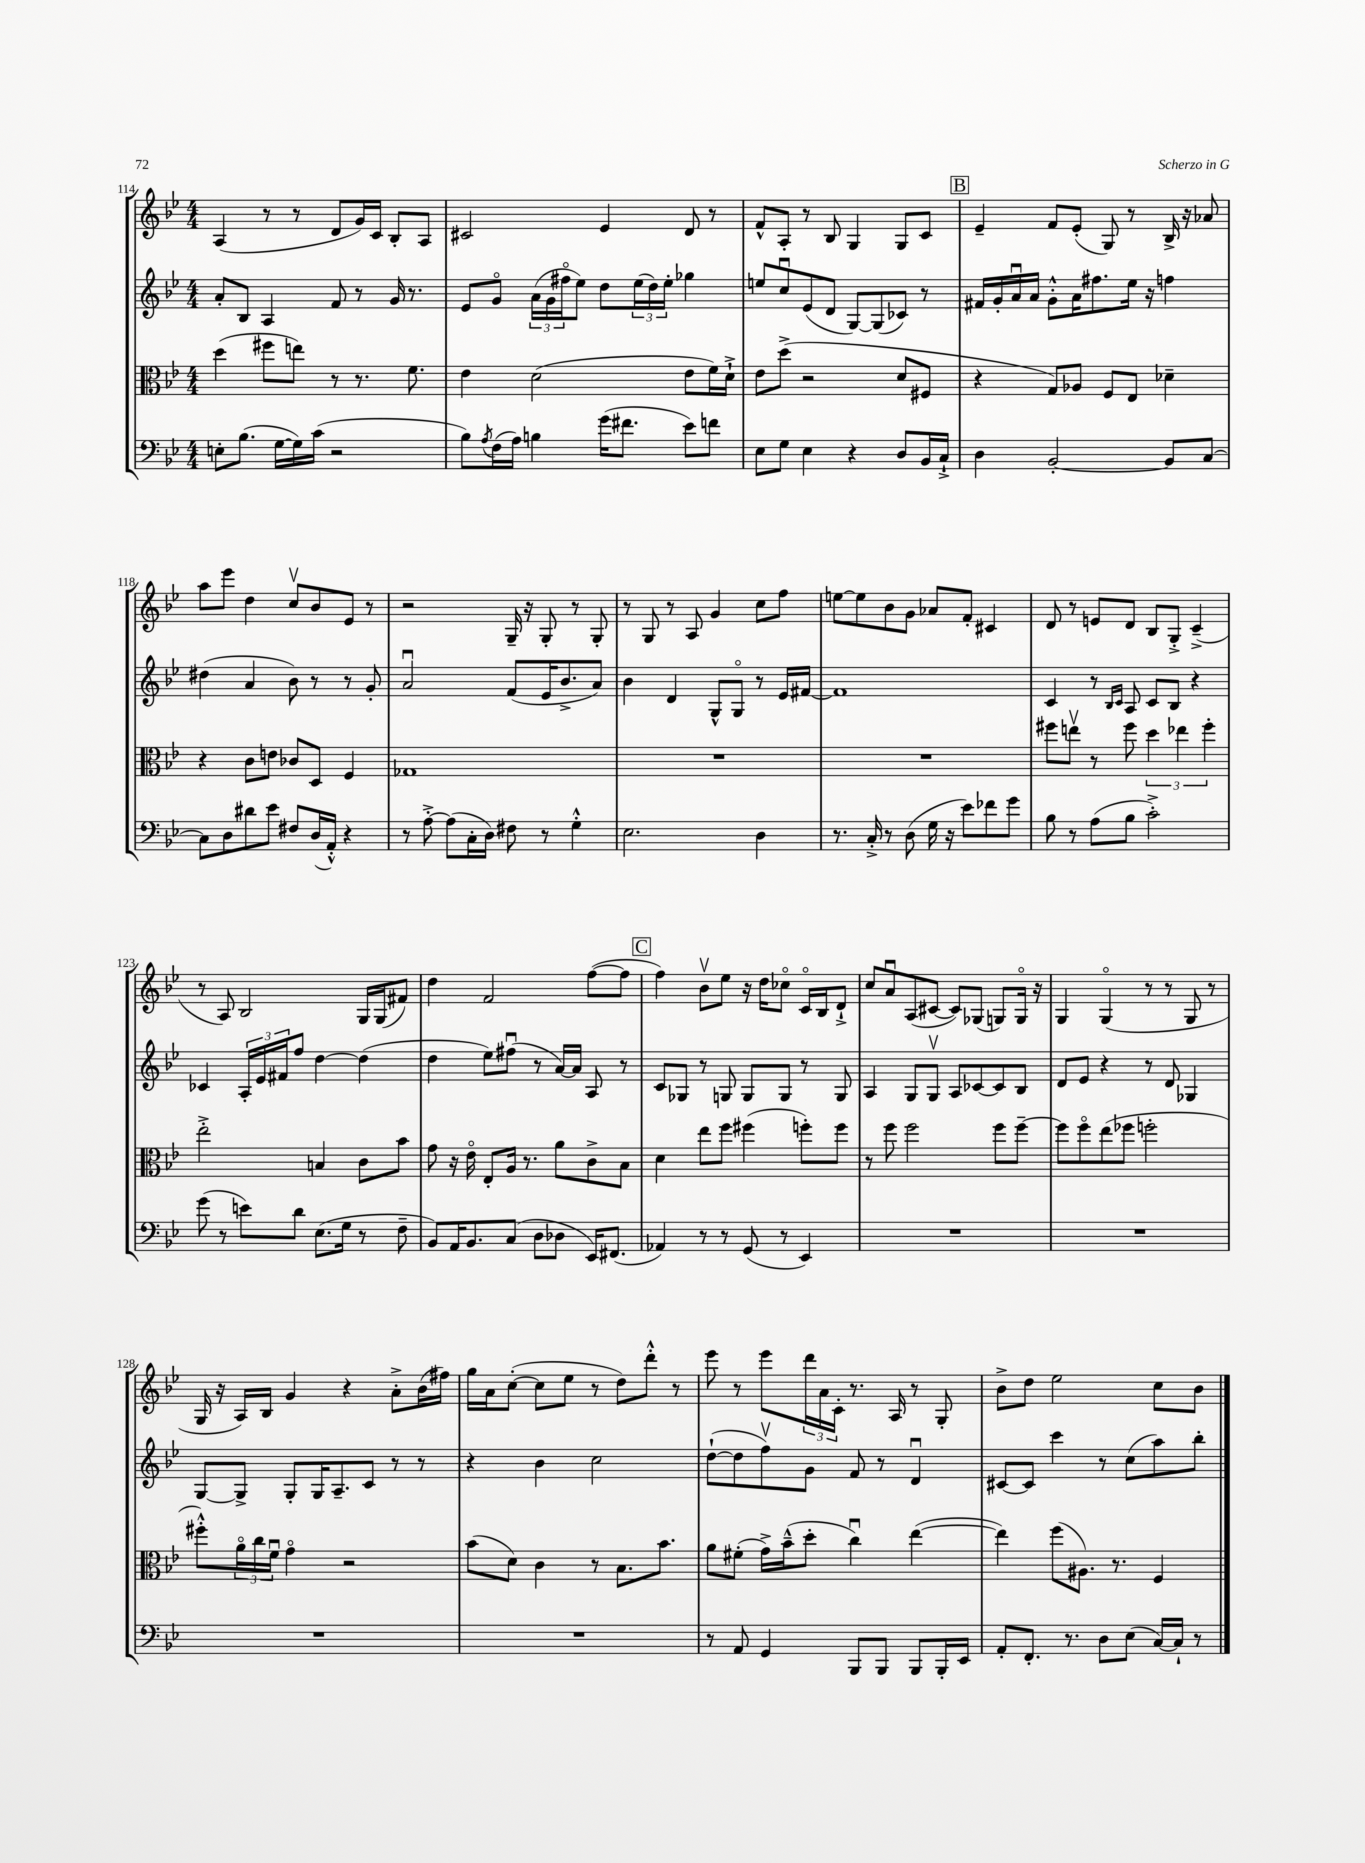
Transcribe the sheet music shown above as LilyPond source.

<<
\new StaffGroup <<
\new Staff = "s0" {
    \clef treble \key bes \major \numericTimeSignature \time 4/4
    a4( r8 r8 d'8 g'16) c'16 bes8-. a8 |
    cis'2 ees'4 d'8 r8 |
    f'8-^ a8-. r8 bes8 g4 g8 c'8 |
    \mark \markup { \box "B" } ees'4-- f'8 ees'8-.( g8) r8 bes16-> r16 aes'8 |
    a''8 ees'''8 d''4 c''8\upbow bes'8 ees'8 r8 |
    r2 g16-- r16 g8-. r8 g8-. |
    r8 g8 r8 a8 g'4 c''8 f''8 |
    e''8~ e''8 bes'8 g'8 aes'8 f'8-. cis'4 |
    d'8 r8 e'8 d'8 bes8 g8-.-> c'4--->( |
    r8 a8) bes2 g16 g16( fis'8) |
    d''4 f'2 f''8~( f''8 |
    \mark \markup { \box "C" } f''4) bes'8\upbow ees''8 r16 d''16 ces''8\flageolet c'16\flageolet bes16 d'8-!-> |
    c''8 a'8\downbow a8( cis'8~ cis'8) ges8( g8) g16\flageolet r16 |
    g4 g4\flageolet( r8 r8 g8 r8 |
    g16 r16 a16) bes16 g'4 r4 a'8-.-> bes'16( fis''16) |
    g''16 a'16 c''8~-.( c''8 ees''8 r8 d''8) d'''8-.-^ r8 |
    ees'''8 r8 ees'''8 \tuplet 3/2 { d'''16 a'16 c'16-. } r8. a16 r8 g8-. |
    bes'8-> d''8 ees''2 c''8 bes'8 \bar "|." |
}
\new Staff = "s1" {
    \clef treble \key bes \major \numericTimeSignature \time 4/4
    a'8-. bes8 a4 f'8 r8 g'16 r8. |
    ees'8 g'8\flageolet \tuplet 3/2 { a'16( g'16 fis''16\flageolet } ees''8) d''8 \tuplet 3/2 { ees''16( d''16) ees''16-. } ges''4 |
    e''8 c''8\downbow ees'8( d'8 g8~) g8( ces'8) r8 |
    \mark \markup { \box "B" } fis'16 g'16-. a'16\downbow a'16 g'8-.-^ a'16 fis''8. ees''16 r16 f''4 |
    dis''4( a'4 bes'8) r8 r8 g'8-. |
    a'2\downbow f'8( ees'16 bes'8.-> a'8) |
    bes'4 d'4 g8-^ g8\flageolet r8 ees'16 fis'16~ |
    fis'1 |
    c'4 r8 \grace { bes16 c'16 } a8 c'8 bes8 r4 |
    ces'4 \tuplet 3/2 { a16-. ees'16 fis'16 } f''8 d''4~ d''4( |
    d''4 ees''8) fis''8\downbow( r8 a'16~) a'16 a8 r8 |
    \mark \markup { \box "C" } c'8 ges8 r8 g8 g8 g8 r8 g8 |
    a4 g8 g8\upbow a8 ces'8~ ces'8 bes8 |
    d'8 ees'8 r4 r8 d'8 ges4 |
    g8~ g8-> g8-. g16 a8.-- c'8 r8 r8 |
    r4 bes'4 c''2 |
    d''8~-!( d''8 f''8\upbow) g'8 f'8 r8 d'4\downbow |
    cis'8~ cis'8 c'''4 r8 c''8( a''8) bes''8-. \bar "|." |
}
\new Staff = "s2" {
    \clef alto \key bes \major \numericTimeSignature \time 4/4
    d''4( fis''8 e''8) r8 r8. f'8. |
    ees'4 d'2( ees'8 f'16) d'16-!-> |
    ees'8 d''8->( r2 d'8 fis8 |
    \mark \markup { \box "B" } r4 g8) aes8 f8 ees8 des'4-- |
    r4 c'8 e'8 ces'8 d8 f4 |
    ges1 |
    R1 |
    R1 |
    fis''8 e''8\upbow r8 fis''8 \tuplet 3/2 { d''4 ees''4 fis''4-. } |
    ees''2-.-> b4 c'8 bes'8 |
    g'8 r16 ees'16\flageolet ees8-. a16 r8. a'8 c'8-> bes8 |
    \mark \markup { \box "C" } d'4 ees''8 f''8 fis''4( f''8-.) f''8 |
    r8 f''8 f''2 f''8 f''8~-- |
    f''8 f''8\flageolet ees''8( fes''8 f''2-. |
    fis''8-.-^) \tuplet 3/2 { a'16\flageolet c''16 f'16\downbow } g'4\flageolet r2 |
    bes'8( d'8) c'4 r8 bes8. bes'8. |
    a'8 fis'8-.( g'16->) bes'16---^( d''8-. c''4\downbow) ees''4~( |
    ees''4) f''8( ais8.) r8. f4 \bar "|." |
}
\new Staff = "s3" {
    \clef bass \key bes \major \numericTimeSignature \time 4/4
    e8-. bes8.( g16~ g16) c'16( r2 |
    bes8) \acciaccatura { a8 } f16( a16) b4 g'16( fis'8. ees'8) f'8 |
    ees8 g8 ees4 r4 d8 bes,16 c16-!-> |
    \mark \markup { \box "B" } d4 bes,2~-. bes,8 c8~ |
    c8 d8 dis'8 ees'8 fis8 d16( a,16-.-^) r4 |
    r8 a8~-.-> a8( c16-. d16) fis8 r8 g4-.-^ |
    ees2. d4 |
    r8. c16-.-> r8 d8( g16 r16 ees'8) fes'8 g'8 |
    bes8 r8 a8( bes8 c'2-.->) |
    g'8( r8 e'8) d'8 ees8.( g16 r8 f8-- |
    bes,8) a,16 bes,8. c8( d8 des8 ees,16) fis,8.( |
    \mark \markup { \box "C" } aes,4) r8 r8 g,8( r8 ees,4) |
    R1 |
    R1 |
    R1 |
    R1 |
    r8 a,8 g,4 bes,,8 bes,,8 bes,,8 bes,,16-. ees,16 |
    a,8-. f,8.-. r8. d8 ees8( c16~) c16-! r8 \bar "|." |
}
>>
>>
\layout { \context { \Score currentBarNumber = #114 } }
